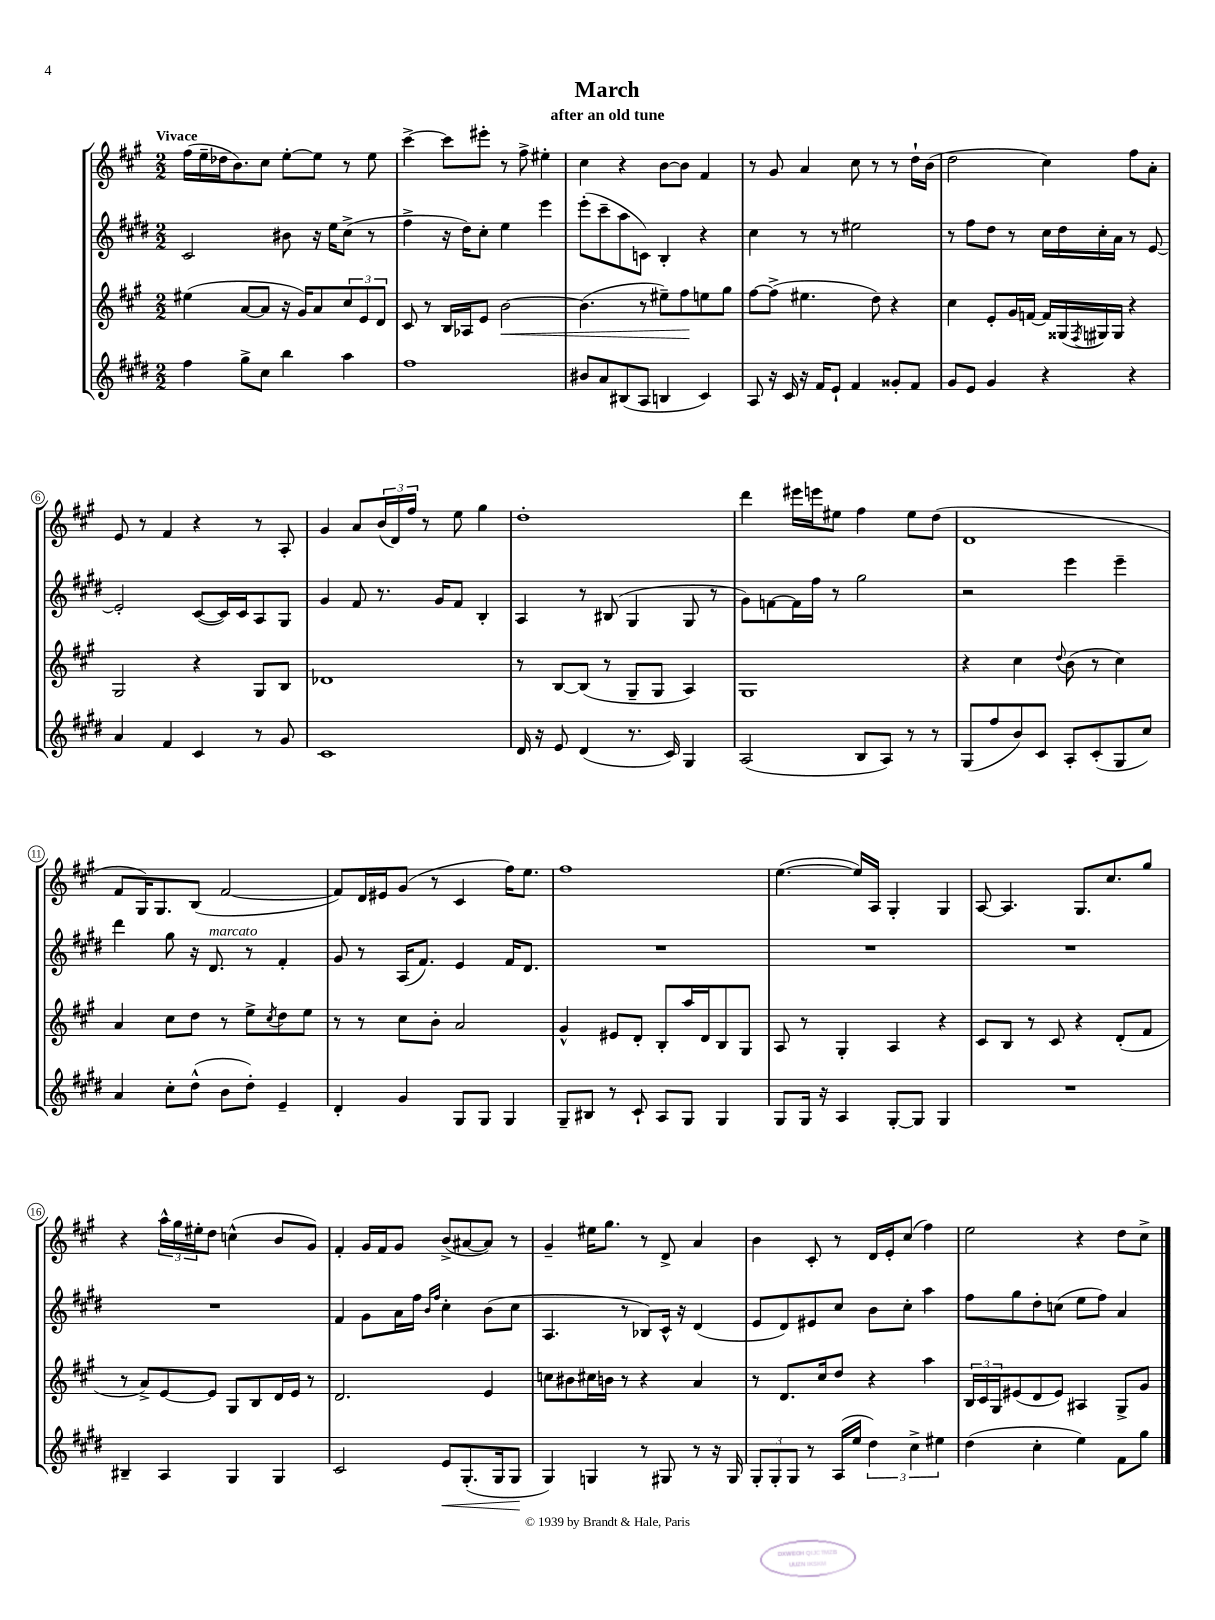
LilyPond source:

\header { title = "March" subtitle = "after an old tune" }
<<
\new StaffGroup <<
\new Staff = "s0" {
    \clef treble \key a \major \numericTimeSignature \time 2/2 \tempo "Vivace"
    fis''16( e''16-- des''16 b'8.) cis''8 e''8~-. e''8 r8 e''8 |
    cis'''4~-> cis'''8 eis'''8-. r8 fis''8-> eis''4-. |
    cis''4 r4 b'8~ b'8 fis'4 |
    r8 gis'8 a'4 cis''8 r8 r8 d''16-! b'16( |
    d''2 cis''4) fis''8 a'8-. |
    e'8 r8 fis'4 r4 r8 a8-. |
    gis'4 a'8 \tuplet 3/2 { b'16( d'16) fis''16 } r8 e''8 gis''4 |
    d''1-. |
    d'''4 eis'''16 e'''16 eis''8 fis''4 eis''8 d''8( |
    d'1 |
    fis'8 gis16) gis8. b8( fis'2~ |
    fis'8) d'16 eis'16 gis'8( r8 cis'4 fis''16) e''8. |
    fis''1 |
    e''4.~( e''16) a16 gis4-. gis4 |
    a8~ a4. gis8. cis''8. gis''8 |
    r4 \tuplet 3/2 { a''16-^ gis''16 eis''16-. } d''8 c''4-^( b'8 gis'8) |
    fis'4-. gis'16 fis'16 gis'8 b'8->( ais'8~ ais'8) r8 |
    gis'4-- eis''16 gis''8. r8 d'8-> a'4 |
    b'4 cis'8-. r8 d'16 e'16-. cis''8( fis''4) |
    e''2 r4 d''8 cis''8-> \bar "|." |
}
\new Staff = "s1" {
    \clef treble \key e \major \numericTimeSignature \time 2/2
    cis'2 bis'8 r16 e''16 cis''8->( r8 |
    fis''4-> r16 dis''16) cis''8-. e''4 e'''4 |
    e'''8-.( cis'''8-- a''8 c'8) b4-. r4 |
    cis''4 r8 r8 eis''2 |
    r8 fis''8 dis''8 r8 cis''16 dis''16 cis''16-. a'16 r8 e'8~ |
    e'2-. cis'8~( cis'16) cis'16 a8 gis8 |
    gis'4 fis'8 r8. gis'16 fis'8 b4-. |
    a4 r8 bis8( gis4 gis8 r8 |
    gis'8) f'8~ f'16 fis''16 r8 gis''2 |
    r2 e'''4 e'''4-- |
    dis'''4 gis''8 r16 dis'8.^\markup { \italic "marcato" } r8 fis'4-. |
    gis'8 r8 a16( fis'8.) e'4 fis'16 dis'8. |
    R1 |
    R1 |
    R1 |
    R1 |
    fis'4 gis'8 a'16 fis''16 \grace { b'16 fis''16 } cis''4-. b'8( cis''8 |
    a4. r8 bes8) cis'16-^ r16 dis'4( |
    e'8 dis'8) eis'8 cis''8 b'8 cis''8-. a''4 |
    fis''8 gis''8 dis''8-. c''8( e''8 fis''8) a'4 \bar "|." |
}
\new Staff = "s2" {
    \clef treble \key a \major \numericTimeSignature \time 2/2
    eis''4( a'8~ a'8 r16 gis'16) a'8 \tuplet 3/2 { cis''8 e'8 d'8 } |
    cis'8 r8 b16 aes16 e'8 b'2~\< |
    b'4.( r8 eis''8--) fis''8\! e''8 gis''8 |
    fis''8~ fis''8->( eis''4. d''8) r4 |
    cis''4 e'8-. gis'16 f'16~ f'16 gisis16( \acciaccatura { fis8 } gis16) gis16 r4 |
    gis2 r4 gis8 b8 |
    des'1 |
    r8 b8~ b8( r8 gis8-- gis8 a4) |
    gis1 |
    r4 cis''4 \appoggiatura { d''8 } b'8( r8 cis''4) |
    a'4 cis''8 d''8 r8 e''8-> \acciaccatura { cis''8 } d''8 e''8 |
    r8 r8 cis''8 b'8-. a'2 |
    gis'4-^ eis'8 d'8-. b8-. a''16 d'16 b8 gis8 |
    a8 r8 gis4-. a4 r4 |
    cis'8 b8 r8 cis'8 r4 d'8-.( fis'8 |
    r8 a'8->) e'8~ e'8 gis8 b8 d'16 e'16 r8 |
    d'2. e'4 |
    c''8 bis'8 cis''16 b'16 r8 r4 a'4 |
    r8 d'8. cis''16 d''8 r4 a''4 |
    \tuplet 3/2 { b16 cis'16 gis16 } eis'8( d'8 eis'8) ais4 gis8-> gis'8 \bar "|." |
}
\new Staff = "s3" {
    \clef treble \key e \major \numericTimeSignature \time 2/2
    fis''4 gis''8-> cis''8 b''4 a''4 |
    fis''1 |
    bis'8 a'8 bis8( a8 b4 cis'4) |
    a8 r16 cis'16 r16 fis'16 e'8-! fis'4 gisis'8-. fis'8 |
    gis'8 e'8 gis'4 r4 r4 |
    a'4 fis'4 cis'4 r8 gis'8 |
    cis'1 |
    dis'16 r16 e'8 dis'4( r8. cis'16) gis4 |
    a2( b8 a8) r8 r8 |
    gis8( fis''8 b'8) cis'8 a8-. cis'8-.( gis8 cis''8) |
    a'4 cis''8-. dis''8-^( b'8 dis''8-.) e'4-- |
    dis'4-. gis'4 gis8 gis8 gis4 |
    gis8-- bis8 r8 cis'8-! a8 gis8 gis4 |
    gis8 gis16 r16 a4 gis8~-. gis8 gis4 |
    R1 |
    bis4-- a4 gis4 gis4 |
    cis'2 e'8\< gis8.-.( gis16 gis8\! |
    gis4) g4 r8 gis8 r8 r16 gis16 |
    \tuplet 3/2 { gis8-. gis8-. gis8 } r8 a16( e''16 \tuplet 3/2 { dis''4) cis''4-> eis''4 } |
    dis''4( cis''4-. e''4) fis'8 gis''8 \bar "|." |
}
>>
>>
\layout { \context { \Score \override BarNumber.stencil = #(make-stencil-circler 0.1 0.3 ly:text-interface::print) } }
